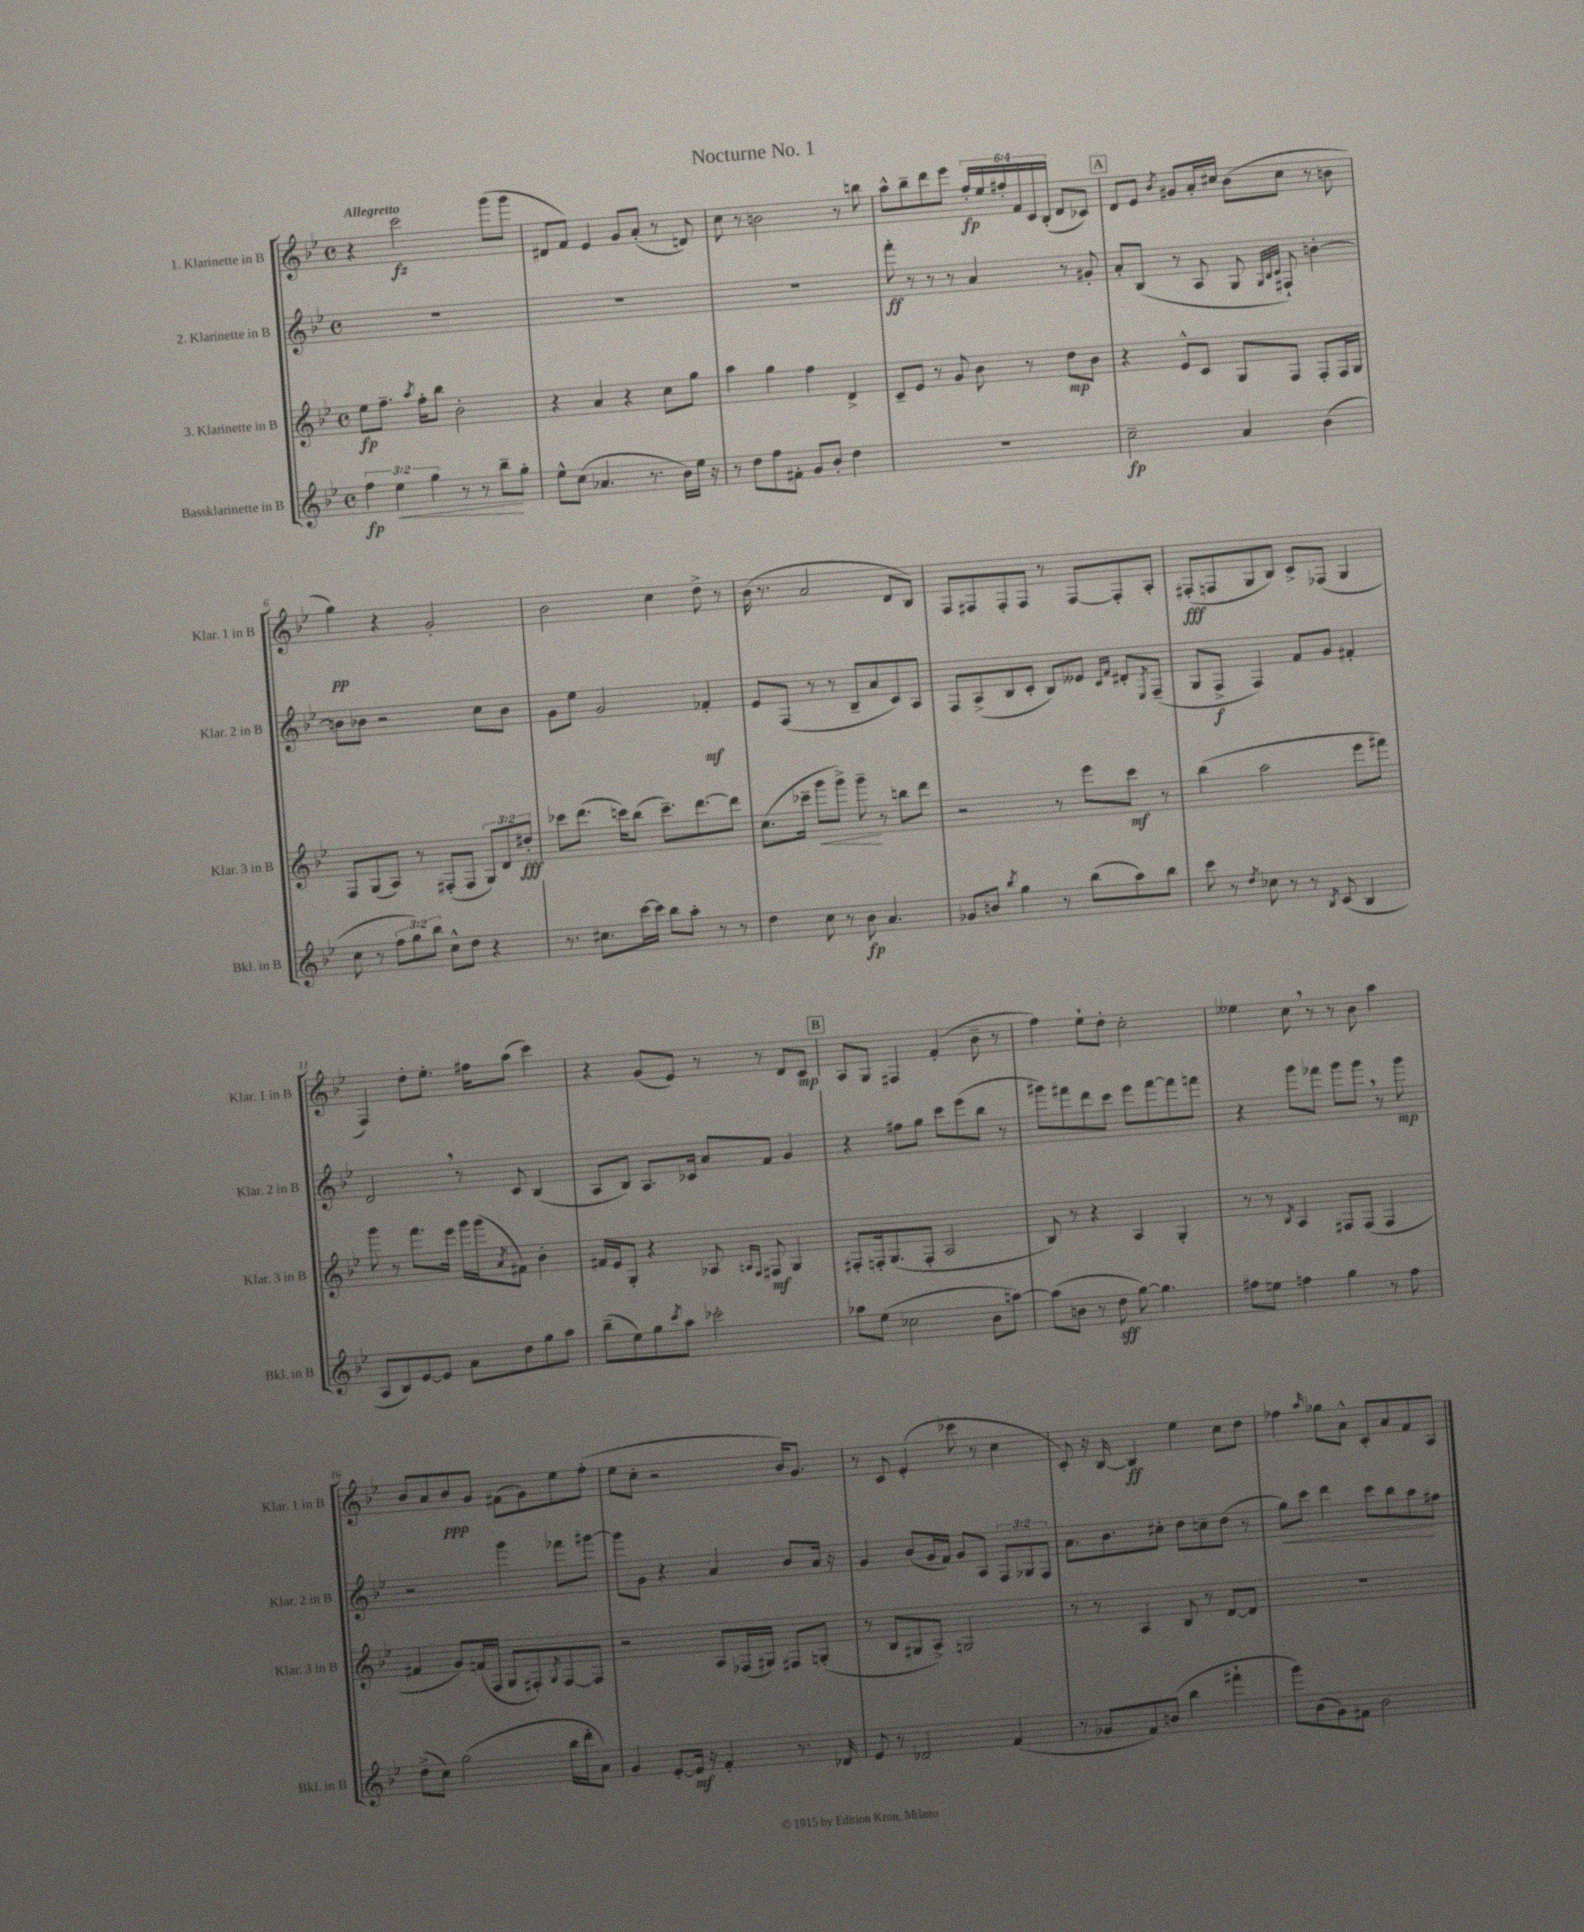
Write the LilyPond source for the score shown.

\header { title = "Nocturne No. 1" }
<<
\new StaffGroup <<
\new Staff = "s0" \with { instrumentName = "1. Klarinette in B" shortInstrumentName = "Klar. 1 in B" } {
    \clef treble \key bes \major \defaultTimeSignature \time 4/4 \override Staff.TupletNumber.text = #tuplet-number::calc-fraction-text \tempo "Allegretto"
    r4 c'''2\fz g'''8( g'''8 |
    dis'8 f'8) ees'4 g'8 a'8-.( r8 d'8) |
    c''8 r8 b'2 r8 b''8 |
    a''8-^ bes''8-- d'''8 ees'''8 \tuplet 6/4 { f''16-.\fp ees''16 fis''16-. f'16 c'16 bes16-.( } d'8 ces'8) |
    \mark \markup { \box "A" } d'8 ees'8 \acciaccatura { bes'8 } gis'8 a'16-. cis''16 bes'8( cis''8 r8 b'8 |
    g''4\pp) r4 g'2-. |
    bes'2 c''4 d''8-> r8 |
    bes'16( r8. a'2 d'8 bes8) |
    f8 fis8 fis8-. fis8 r8 fis8~ fis8-. a8-. |
    fis8-.\fff( f8 g8 bes8) c'8-> fes8( g4 |
    f4) d''8-. ees''8.-. fis''16 a''8( c'''4) |
    r4 g'8( ees'8) r8 r8 d'8 c'8\mp |
    \mark \markup { \box "B" } a8 g8 fis4 f'4-.( bes'8-- r8 |
    f''4) ees''8-! d''8-. c''2-. |
    eeses''4 c''8 \breathe r8 r8 bes'8 a''4 |
    bes'8 a'8 bes'8\ppp g'8 fis'8( g'8) ees''8 f''8-.( |
    ees''8 c''8-. r2 bes'16) g'8. |
    r8 c'8 ees'4-.( ces'''8 r8 c''4 |
    c'8-.) r16 bes16~ bes4\ff ees''4 c''8 d''8 |
    fes''4 \grace { a''16 } ges''8 a'8-^ c'8-. a'8 f'8 a8 \bar "|." |
}
\new Staff = "s1" \with { instrumentName = "2. Klarinette in B" shortInstrumentName = "Klar. 2 in B" } {
    \clef treble \key bes \major \defaultTimeSignature \time 4/4 \override Staff.TupletNumber.text = #tuplet-number::calc-fraction-text
    R1 |
    R1 |
    R1 |
    f'''8-.\ff r8 r8 r8 a'4 r8 gis'8-. |
    \mark \markup { \box "A" } a'8-. bes8( r8 a8 g8 \grace { g32 bes32 c'32 } fis8-!) b'4~-. |
    b'8 bes'8 r2 c''8 bes'8 |
    g'8 ees''8 g'2 fes'4-.\mf |
    ees'8 f8( r8 r8 bes8-- a'8 c'8) a8 |
    f8 a8->( bes8 c'8-. bes8) eeses'8 \grace { c'16 f'16 } dis'8-. \acciaccatura { ees8 } f8--( |
    g8 f8->\f f4) f'8 g'8 fis'4-. |
    d'2 \breathe r8 c'8 bes4( |
    a8 bes8) a8. ces'16 a'8 f'8 g'4 |
    \mark \markup { \box "B" } r4 fis''8 g''8 c'''8 ees'''8( bes''8 r8 |
    gis'''8) fis'''8 d'''8 c'''8 ees'''8 fis'''8~ fis'''8 f'''8 |
    r4 g'''8 fes'''8 g'''8 g'''8 \breathe r8 g'''8\mp |
    r2 g'''4 fes'''8 gis'''8~ |
    gis'''8 g'8 r4 a'4 bes'8 a'16 r16 |
    g'4 bes'8( g'16 f'16) g'8 a8 \tuplet 3/2 { f8 ges8 f8 } |
    a'8. bes'8. cis''8-. d''8 c''8-- d''8( r8 |
    g''8\<) c'''8 d'''4 c'''8 bes''8 a''8\! fis''8 \bar "|." |
}
\new Staff = "s2" \with { instrumentName = "3. Klarinette in B" shortInstrumentName = "Klar. 3 in B" } {
    \clef treble \key bes \major \defaultTimeSignature \time 4/4 \override Staff.TupletNumber.text = #tuplet-number::calc-fraction-text
    ees''8\fp f''8.-- \acciaccatura { a''8 } f''16-. bes''8 bes'2-. |
    r4 a'4 r4 c''8 g''8 |
    a''4 g''4 f''4 d'4-> |
    c'8-- ees'8 r8 g'8 bes'8 r8 d''8\mp bes'8 |
    \mark \markup { \box "A" } r4 ees'8-^ c'8 g8 f8 f8-. f16 g16 |
    f8 g8( a8) r8 fis8-.( fis8 \tuplet 3/2 { g8) d'8 dis''8-.\fff } |
    ces'''8 d'''8.( c'''16) bes''8( c'''8.--) d'''8.~ d'''8 |
    c''8.( ces'''16-- g'''8\< g'''8->) g'''8--\! r8 b''8 d'''8 |
    r2 r8 ees'''8 c'''8\mf r8 |
    bes''4( a''2 ees'''8 fis'''8) |
    g'''8 r8 f'''8. ees'''16 g'''16 g'''16( \acciaccatura { a'8 } fis'8) bes'4-. |
    fis'16 ees'16 g8-. r4 aes8 \grace { a16 f16 } fis8\mf g4 |
    \mark \markup { \box "B" } fis8-. f16-. g8.( f8-. a2 |
    bes8) r8 r4 a4 g4-. |
    r8 r8 \acciaccatura { bes8 } a4 fis8 fis8( fis4 |
    fis'4 g'8) f'16( f16 g8 fis8-.) \acciaccatura { g8 } fis8~ fis8 |
    r2 a8 fes16( gis16) fis8 g8-.( |
    r8 bes8 gis8 a8->) g2 |
    r8 r8 a4 bes8 r8 d'8~ d'8 |
    R1 \bar "|." |
}
\new Staff = "s3" \with { instrumentName = "Bassklarinette in B" shortInstrumentName = "Bkl. in B" } {
    \clef treble \key bes \major \defaultTimeSignature \time 4/4 \override Staff.TupletNumber.text = #tuplet-number::calc-fraction-text
    \tuplet 3/2 { f''4\fp ees''4\< g''4 } r8 r8 bes''8--\! g''8-. |
    ees''8-^ c''8( aes'4. r8. bes'16) ees''16 r16 |
    r8 d''8 f''8 fis'8-. g'8 bes'8-. d''4 |
    R1 |
    \mark \markup { \box "A" } c''2--\fp a'4 bes'4( |
    c''8 r8 \tuplet 3/2 { f''8 g''8) bes''8 } c''8-^ d''8 r4 |
    r8. cis''8. c'''16~ c'''16 bes''8 a''8-. r8 r8 |
    d''4 c''8 r8 bes'8\fp a'4. |
    ges'8 b'8 \acciaccatura { bes''8 } g''4 r8 bes''8( a''8) bes''8 |
    c'''8 r8 \acciaccatura { d''8 } ces''8 r8 r8 \acciaccatura { bes8 } c'8( bes4 |
    a8 bes8) ees'8~ ees'8 a'8 d''8 g''8 a''8 |
    bes''8--( ees''8) g''8 \acciaccatura { c'''8 } a''8 ces'''2-. |
    \mark \markup { \box "B" } aes''8 ees''8( ces''2 bes'8 a''8~) |
    a''8( b'8 r8 d''8\sff g''8~) g''4. |
    fis''8 e''8 f''4 g''4 r8 f''8 |
    d''8->( c''8) g''2( bes''16 d'''16-. a'8) |
    g'4 ees'8~-. ees'16\mf r16 f'4-. r8. des'16 |
    ees'8 r8 des'2 f'4( |
    r8 ges'8 f'8) b'8( bes''4 fis'''4-! |
    g'''8) bes'8( g'8) fis'8 bes'2 \bar "|." |
}
>>
>>
